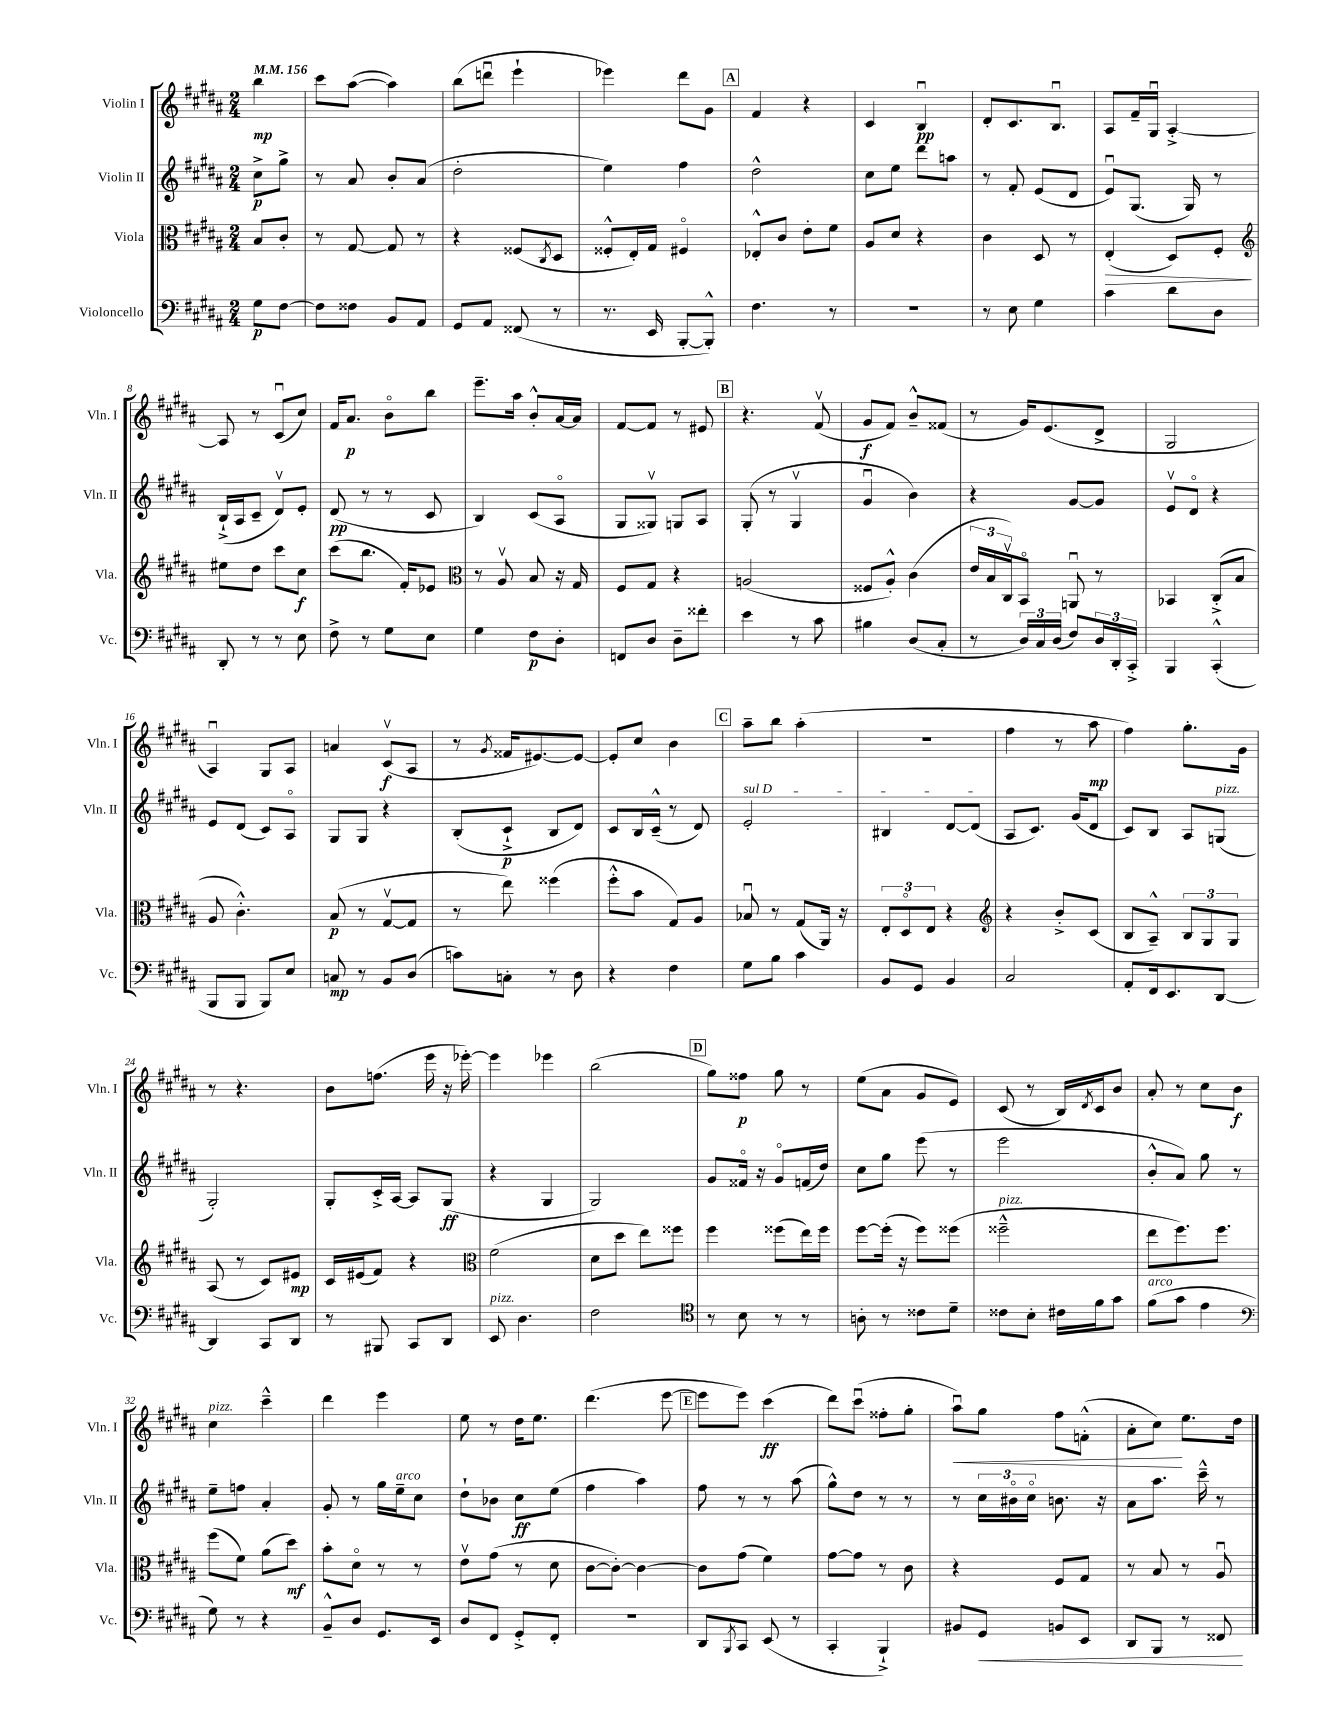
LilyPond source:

<<
\new StaffGroup <<
\new Staff = "s0" \with { instrumentName = "Violin I" shortInstrumentName = "Vln. I" } {
    \clef treble \key b \major \numericTimeSignature \time 2/4 \partial 4 \tempo 4 = 156
    b''4\mp |
    cis'''8 ais''8~( ais''4) |
    b''8( d'''8\downbow e'''4-! |
    ees'''4) dis'''8 gis'8 |
    \mark \markup { \box "A" } fis'4 r4 |
    cis'4 b4\downbow\pp |
    dis'8-. cis'8. b8.\downbow |
    ais8 fis'16-- gis16\downbow ais4~-.-> |
    ais8 r8 cis'8\downbow( cis''8) |
    fis'16 ais'8.\p b'8\flageolet b''8 |
    e'''8.-- ais''16 b'8-.-^ ais'16~ ais'16 |
    fis'8~ fis'8 r8 eis'8 |
    \mark \markup { \box "B" } r4. fis'8\upbow( |
    gis'8\f fis'8) b'8---^ fisis'8( |
    r8 gis'16) e'8.( dis'8-> |
    gis2 |
    ais4\downbow) gis8 ais8 |
    a'4 cis'8\upbow\f( ais8 |
    r8 \acciaccatura { gis'8 } fisis'16 eis'8.~) eis'8~ |
    eis'8-. cis''8 b'4 |
    \mark \markup { \box "C" } ais''8-- b''8 ais''4-.( |
    r2 |
    fis''4 r8 ais''8\mp |
    fis''4) gis''8.-. gis'16 |
    r8 r4. |
    b'8 f''8.( e'''16 r16 ees'''16~-.) |
    ees'''4 ees'''4 |
    b''2( |
    \mark \markup { \box "D" } gis''8) fisis''8\p gis''8 r8 |
    e''8( ais'8 gis'8 e'8) |
    cis'8( r8 b16) \acciaccatura { dis'8 } cis'16 b'8 |
    ais'8-. r8 cis''8 b'8\f |
    cis''4^\markup { \italic "pizz." } cis'''4---^ |
    dis'''4 e'''4 |
    e''8 r8 dis''16 e''8. |
    dis'''4.( e'''8~ |
    \mark \markup { \box "E" } e'''8 e'''8) cis'''4\ff( |
    dis'''8) cis'''8\downbow( fisis''8-. gis''8-. |
    ais''8\downbow\<) gis''8 fis''8 f'8-.-^( |
    ais'8-. cis''8\!) e''8. dis''16 \bar "|." |
}
\new Staff = "s1" \with { instrumentName = "Violin II" shortInstrumentName = "Vln. II" } {
    \clef treble \key b \major \numericTimeSignature \time 2/4 \partial 4
    cis''8->\p gis''8-> |
    r8 ais'8 b'8-. ais'8( |
    dis''2-. |
    e''4) fis''4 |
    \mark \markup { \box "A" } dis''2-^ |
    cis''8 e''8 dis'''8 a''8 |
    r8 fis'8-. e'8( dis'8 |
    e'8\downbow) gis8.( gis16) r8 |
    b16-!->( ais16 cis'8-- dis'8\upbow) e'8-. |
    dis'8\pp( r8 r8 cis'8 |
    b4) cis'8( ais8\flageolet |
    gis8 gisis8\upbow) g8 ais8 |
    \mark \markup { \box "B" } gis8-.( r8 gis4\upbow |
    gis'4\downbow b'4) |
    r4 gis'8~ gis'8 |
    e'8\upbow dis'8\flageolet r4 |
    e'8 dis'8( cis'8) ais8\flageolet |
    gis8 gis8 r4 |
    b8-.( cis'8-!->\p b8 dis'8) |
    cis'8 b16 cis'16---^( r8 dis'8) |
    \mark \markup { \box "C" } \once \override TextSpanner.bound-details.left.text = \markup { \italic "sul D" } e'2-.\startTextSpan |
    bis4 dis'8~ dis'8\stopTextSpan( |
    ais8 cis'8.) gis'16( dis'8 |
    cis'8) b8 ais8 g8^\markup { \italic "pizz." }( |
    gis2-.) |
    gis8-. cis'16-.-> ais16~ ais8 gis8\ff( |
    r4 gis4 |
    gis2) |
    \mark \markup { \box "D" } gis'8 fisis'16\flageolet r16 gis'8\flageolet f'16( dis''16) |
    cis''8 gis''8 e'''8( r8 |
    e'''2 |
    b'8-.-^ ais'8) gis''8 r8 |
    e''8-- f''8 ais'4-. |
    gis'8-. r8 gis''16 e''16--^\markup { \italic "arco" } cis''8 |
    dis''8-! bes'8 cis''8\ff e''8( |
    fis''4 ais''4) |
    \mark \markup { \box "E" } fis''8 r8 r8 ais''8( |
    gis''8-^) dis''8 r8 r8 |
    r8 \tuplet 3/2 { cis''16 bis'16\flageolet cis''16\flageolet } b'8. r16 |
    ais'8 ais''8. cis'''16---^ r8 \bar "|." |
}
\new Staff = "s2" \with { instrumentName = "Viola" shortInstrumentName = "Vla." } {
    \clef alto \key b \major \numericTimeSignature \time 2/4 \partial 4
    b8 cis'8-. |
    r8 gis8~ gis8 r8 |
    r4 fisis8( \acciaccatura { cis8 } dis8 |
    fisis8-.-^ e16-.) gis16 fis4\flageolet |
    \mark \markup { \box "A" } ees8-.-^ cis'8 e'8-. fis'8 |
    ais8 dis'8 r4 |
    cis'4 dis8 r8 |
    e4-.\>( dis8) fis8-.\! |
    \clef treble eis''8 dis''8 cis'''8 cis''8\f |
    cis'''8( b''8. fis'16-.) ees'8 |
    \clef alto r8 ais8\upbow b8 r16 gis16 |
    fis8 gis8 r4 |
    \mark \markup { \box "B" } a2( |
    fisis8 ais8-.-^) cis'4( |
    \tuplet 3/2 { e'16 b16 cis16\upbow) } b,8\flageolet a,8\downbow r8 |
    bes,4 cis8-.->( b8 |
    ais8 cis'4.-.-^) |
    b8\p( r8 gis8~\upbow gis8 |
    r8 e''8) fisis''4( |
    fis''8-.-^ b'8 gis8) ais8 |
    \mark \markup { \box "C" } bes8\downbow r8 gis8( ais,16) r16 |
    \tuplet 3/2 { e8-. dis8\flageolet e8 } r4 |
    \clef treble r4 b'8-.-> cis'8( |
    b8 ais8---^) \tuplet 3/2 { b8 gis8 gis8 } |
    ais8( r8 cis'8) eis'8\mp |
    cis'16 eis'16( fis'8) r4 |
    \clef alto fis'2( |
    dis'8 dis''8 e''8) fisis''8 |
    \mark \markup { \box "D" } fis''4 fisis''8( e''16) fisis''16 |
    fis''8~ fis''16-.( r16 fis''8) fisis''8( |
    fisis''2---^^\markup { \italic "pizz." } |
    e''8 fis''8.) fis''8. |
    fis''8( fis'8) ais'8( dis''8\mf) |
    b'8-. dis'8\flageolet r8 r8 |
    e'8\upbow gis'8( r8 dis'8 |
    cis'8~ cis'8~-.) cis'4~ |
    \mark \markup { \box "E" } cis'8 gis'8( fis'4) |
    gis'8~ gis'8 r8 cis'8 |
    r4 fis8 gis8 |
    r8 b8 r8 ais8\downbow \bar "|." |
}
\new Staff = "s3" \with { instrumentName = "Violoncello" shortInstrumentName = "Vc." } {
    \clef bass \key b \major \numericTimeSignature \time 2/4 \partial 4
    gis8\p fis8~ |
    fis8 fisis8 b,8 ais,8 |
    gis,8 ais,8 fisis,8( r8 |
    r8. e,16 b,,8~-. b,,8-.-^) |
    \mark \markup { \box "A" } fis4. r8 |
    R2 |
    r8 e8 gis4 |
    cis'4 dis'8 dis8 |
    dis,8-. r8 r8 e8 |
    fis8-> r8 gis8 e8 |
    gis4 fis8\p dis8-. |
    f,8 dis8 dis8-- fisis'8-. |
    \mark \markup { \box "B" } e'4 r8 cis'8 |
    bis4 dis8( cis8-. |
    r8 \tuplet 3/2 { dis16) cis16 dis16( } fis8) \tuplet 3/2 { dis16 dis,16-. cis,16-.-> } |
    b,,4 cis,4-.-^( |
    b,,8 b,,8 b,,8) e8 |
    c8\mp r8 b,8 dis8( |
    c'8) c8-. r8 dis8 |
    r4 fis4 |
    \mark \markup { \box "C" } gis8 b8 cis'4 |
    b,8 gis,8 b,4 |
    cis2 |
    ais,8-. fis,16 e,8. dis,8~ |
    dis,4 cis,8 dis,8 |
    r8 bis,,8 cis,8 dis,8 |
    e,8^\markup { \italic "pizz." } dis4. |
    fis2 |
    \mark \markup { \box "D" } \clef tenor r8 b8 r8 r8 |
    a8-. r8 cisis'8 dis'8-- |
    cisis'8 b8-. cis'16 fis'16 gis'8 |
    fis'8^\markup { \italic "arco" }( gis'8 e'4 |
    \clef bass gis8) r8 r4 |
    b,8---^ dis8 gis,8. e,16 |
    dis8 fis,8 gis,8-.-> fis,8-. |
    R2 |
    \mark \markup { \box "E" } dis,8 \acciaccatura { b,,8 } cis,8 e,8( r8 |
    cis,4-. b,,4-!->) |
    bis,8 gis,8\< b,8 e,8 |
    dis,8 b,,8 r8 fisis,8\! \bar "|." |
}
>>
>>
